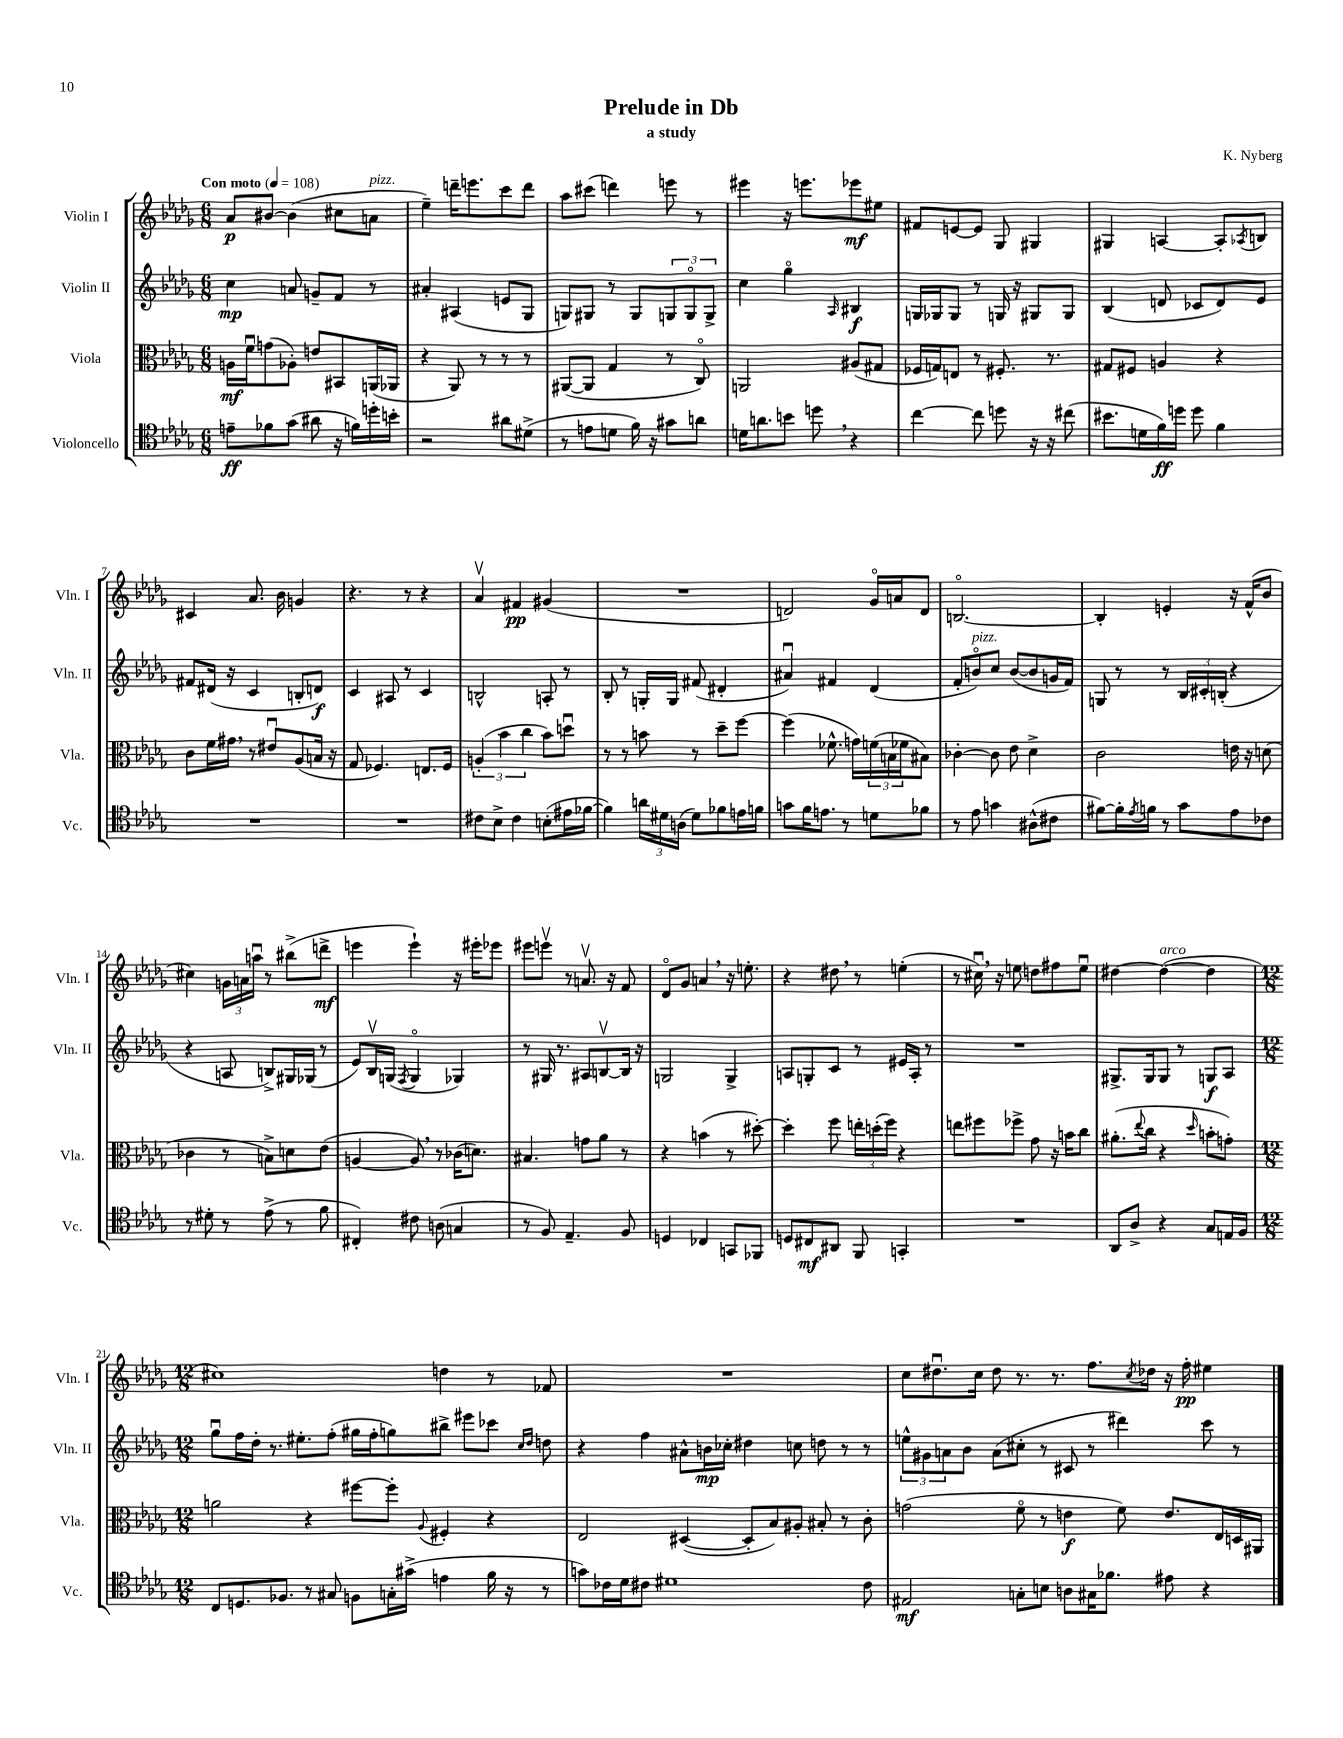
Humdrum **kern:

**kern	**dynam	**kern	**dynam	**kern	**dynam	**kern	**dynam
*part4	*part4	*part3	*part3	*part2	*part2	*part1	*part1
*staff4	*staff4	*staff3	*staff3	*staff2	*staff2	*staff1	*staff1
*I"Violoncello	*	*I"Viola	*	*I"Violin II	*	*I"Violin I	*
*I'Vc.	*	*I'Vla.	*	*I'Vln. II	*	*I'Vln. I	*
*clefC4	*	*clefC3	*	*clefG2	*	*clefG2	*
*k[b-e-a-d-g-]	*	*k[b-e-a-d-g-]	*	*k[b-e-a-d-g-]	*	*k[b-e-a-d-g-]	*
*M6/8	*	*M6/8	*	*M6/8	*	*M6/8	*
*MM108	*	*MM108	*	*MM108	*	*MM108	*
=1	=1	=1	=1	=1	=1	=1	=1
!	!	!	!	!	!	!LO:TX:a:B:t=Con moto	!
8en~\L	ff	16An\LL	mf	4cc\	mp	8a-/L	p
.	.	16fu\J	.	.	.	.	.
8f-X\	.	(8gn\	.	.	.	[8b#X/J	.
(8g-\J	.	8A-X'\J)	.	8an/	.	(4b#\]	.
8a#X\	.	8en/L	.	8gn~/L	.	.	.
16r	.	8BB#X/	.	8f/J	.	8cc#X\L	.
16fn\LL)	.	.	.	.	.	.	.
!	!	!	!	!	!	!LO:TX:a:i:t=pizz.	!
16ddn'\	.	(16AAn/L	.	8r	.	8an\J	.
16bn'\JJ	.	16AA-X/JJ	.	.	.	.	.
=2	=2	=2	=2	=2	=2	=2	=2
2r	.	4r	.	4a#X'/	.	4ee-~\)	.
.	.	8AA-/)	.	(4A#X/	.	16dddn~\KL	.
.	.	.	.	.	.	8.eeen\	.
.	.	8r	.	.	.	.	.
8a#X\L	.	8r	.	8en/L	.	8ccc\	.
(8d#X^\J	.	8r	.	8G-/J	.	8ddd\J	.
=3	=3	=3	=3	=3	=3	=3	=3
8r	.	([8AA#X/L	.	8Gn/L)	.	8aa-\L	.
8en\L	.	8AA#/J]	.	8G#X/J	.	(8ccc#X\J	.
8dn\J	.	4G-/	.	8r	.	4dddn\)	.
16f\)	.	.	.	8G#/L	.	.	.
16r	.	.	.	.	.	.	.
8g#X\L	.	8r	.	12Gn/	.	8eeen\	.
.	.	.	.	12G/	.	.	.
8an\J	.	8C/)	.	.	.	8r	.
.	.	.	.	12G^/J	.	.	.
=4	=4	=4	=4	=4	=4	=4	=4
16dn\KL	.	2AAn/	.	4cc\	.	4eee#X\	.
8.an\	.	.	.	.	.	.	.
8bn\J	.	.	.	4gg-\	.	16r	.
.	.	.	.	.	.	8.eeen\L	.
8ddn,\	.	.	.	.	.	.	.
.	.	.	.	16qqA-/	.	.	.
4r	.	(8A#X/L	.	4B#X/	f	8eee-X\	mf
.	.	8G#X/J	.	.	.	8ee#X\J	.
=5	=5	=5	=5	=5	=5	=5	=5
[4cc\	.	16F-X/LL	.	16Gn/LL	.	8f#X/L	.
.	.	16Gn/J)	.	16G-X/J	.	.	.
.	.	8En/J	.	8G-/J	.	[8en/	.
8cc\]	.	8r	.	8r	.	8e/J]	.
8ddn\	.	8.F#X'/	.	16Gn/	.	8G-/	.
.	.	.	.	16r	.	.	.
16r	.	.	.	8G#X/L	.	4G#X/	.
16r	.	8.r	.	.	.	.	.
(8cc#X\	.	.	.	8G#/J	.	.	.
=6	=6	=6	=6	=6	=6	=6	=6
8.b#X\L	.	8G#X/L	.	(4B-/	.	4G#X/	.
.	.	8F#X/J	.	.	.	.	.
16dn\L	.	.	.	.	.	.	.
16f\)	ff	4An/	.	8dn/	.	[4An/	.
16ddn\JJ	.	.	.	.	.	.	.
8dd\	.	.	.	8c-X/L	.	.	.
4f\	.	4r	.	8d/)	.	8A'/L]	.
.	.	.	.	.	.	8qA-X/	.
.	.	.	.	8e-/J	.	8Bn/J	.
!!LO:LB:g=z
=7	=7	=7	=7	=7	=7	=7	=7
2.r	.	8c\L	.	8f#X/L	.	4c#X/	.
.	.	16f\L	.	(16d#X/Jk	.	.	.
.	.	16g#X,\JJ	.	16r	.	.	.
.	.	8r	.	4c/	.	8.a-/	.
.	.	8e#Xu/L	.	.	.	.	.
.	.	.	.	.	.	16b-\	.
.	.	(8A-/	.	8Bn'/L	.	4gn/	.
.	.	16Bn/Jk	.	8dn/J)	f	.	.
.	.	16r	.	.	.	.	.
=8	=8	=8	=8	=8	=8	=8	=8
2.r	.	8G-/	.	4c/	.	4.r	.
.	.	4.F-X/)	.	.	.	.	.
.	.	.	.	8A#X/	.	.	.
.	.	.	.	8r	.	8r	.
.	.	8.En/L	.	4c/	.	4r	.
.	.	16F-/Jk	.	.	.	.	.
=9	=9	=9	=9	=9	=9	=9	=9
8c#X\L	.	(6An'/	.	2Bn^^/	.	4a-v/	.
8B-^\J	.	.	.	.	.	.	.
.	.	6b-\	.	.	.	.	.
4c#\	.	.	.	.	.	4f#X/	pp
.	.	6cc\	.	.	.	.	.
(8Bn'\L	.	8b-\L)	.	8An'/	.	(4g#X/	.
16e#X\L	.	8ddnu\J	.	8r	.	.	.
[16f-X\JJ	.	.	.	.	.	.	.
=10	=10	=10	=10	=10	=10	=10	=10
4f-\])	.	8r	.	8B-'/	.	2.r	.
.	.	8r	.	8r	.	.	.
24an\LL	.	8bn\	.	16Gn'/LL	.	.	.
24d#X\	.	.	.	.	.	.	.
.	.	.	.	16G/JJ	.	.	.
(24An\JJ	.	.	.	.	.	.	.
8d#\L)	.	8r	.	(8f#X/	.	.	.
8f-X\	.	8dd-~\L	.	4d#X'/	.	.	.
16en\L	.	[8ff\J	.	.	.	.	.
16fn\JJ	.	.	.	.	.	.	.
=11	=11	=11	=11	=11	=11	=11	=11
8gn\L	.	(4ff\]	.	4a#Xu/)	.	2dn/)	.
16f\K	.	.	.	.	.	.	.
8.en\J	.	.	.	.	.	.	.
.	.	8.f-X^^\	.	4f#X/	.	.	.
8r	.	.	.	.	.	.	.
.	.	16gn\LL)	.	.	.	.	.
8dn\L	.	(24fn\	.	(4d-/	.	16g-/LL	.
.	.	24Bn\	.	.	.	.	.
.	.	.	.	.	.	16an/J	.
.	.	24f-X\J	.	.	.	.	.
8f-X\J	.	8B#X\J)	.	.	.	8d/J	.
=12	=12	=12	=12	=12	=12	=12	=12
8r	.	[4c-X'\	.	8f'/L	.	[2.Bn/	.
!	!	!	!	!LO:TX:a:i:t=pizz.	!	!	!
8e-\	.	.	.	8bn/)	.	.	.
4gn\	.	8c-\]	.	8cc/J	.	.	.
.	.	8e-\	.	([8b/L	.	.	.
(8A#X^^\L	.	4d-^\	.	8b/]	.	.	.
8c#X\J	.	.	.	16gn/L	.	.	.
.	.	.	.	16f/JJ)	.	.	.
=13	=13	=13	=13	=13	=13	=13	=13
[8f#X\L)	.	2c\	.	8Gn/	.	4B'/]	.
16f#'\L]	.	.	.	8r	.	.	.
8qe-/	.	.	.	.	.	.	.
16fn\JJ	.	.	.	.	.	.	.
8r	.	.	.	8r	.	4en'/	.
8g-\L	.	.	.	24B-/LL	.	.	.
.	.	.	.	24c#X'/	.	.	.
.	.	.	.	(24Bn'/JJ	.	.	.
8e-\	.	16en\	.	4r	.	16r	.
.	.	16r	.	.	.	(16f^^/KL	.
8c-X\J	.	(8dn\	.	.	.	8b-/J	.
!!LO:LB:g=z
=14	=14	=14	=14	=14	=14	=14	=14
8r	.	4c-X\	.	4r	.	4cc#X\)	.
8d#X'\	.	.	.	.	.	.	.
8r	.	8r	.	8An/	.	24gn\LL	.
.	.	.	.	.	.	24an\	.
.	.	.	.	.	.	24aanu\JJ	.
(8e-^\	.	8Bn^\L)	.	8Bn^/L)	.	8r	.
8r	.	8dn\	.	16G#X/L	.	(8bb#X^\L	.
.	.	.	.	(16G-X/JJ	.	.	.
8f\	.	(8e-\J	.	8r	.	8dddn^\J	mf
=15	=15	=15	=15	=15	=15	=15	=15
4C#X'/)	.	[4An/	.	8e-/L)	.	4eeen\	.
.	.	.	.	16B-v/L	.	.	.
.	.	.	.	(16Gn/JJ	.	.	.
.	.	.	.	8qF/	.	.	.
8c#X\	.	8A,/])	.	4G/	.	4eee`\)	.
(8An\	.	8r	.	.	.	.	.
4Gn/	.	(16c-X\KL	.	4G-X/)	.	16r	.
.	.	8.dn\J)	.	.	.	16eee#X'\KL	.
.	.	.	.	.	.	8eee-X\J	.
=16	=16	=16	=16	=16	=16	=16	=16
8r	.	4.B#X/	.	8r	.	8eee#X\L	.
8F/)	.	.	.	16G#X/	.	8eeenv\J	.
.	.	.	.	8.r	.	.	.
4.E-~/	.	.	.	.	.	8r	.
.	.	8gn\L	.	8A#X/L	.	8.anv/	.
.	.	8a-\J	.	[8Bnv/	.	.	.
.	.	.	.	.	.	16r	.
8F/	.	8r	.	16B/Jk]	.	8f/	.
.	.	.	.	16r	.	.	.
=17	=17	=17	=17	=17	=17	=17	=17
4Dn/	.	4r	.	2Gn/	.	8d-/L	.
.	.	.	.	.	.	8g-/J	.
4C-X/	.	(4bn\	.	.	.	4an,/	.
8GGn/L	.	8r	.	4G^/	.	16r	.
.	.	.	.	.	.	8.een'\	.
8FF-X/J	.	[8dd#X'\)	.	.	.	.	.
=18	=18	=18	=18	=18	=18	=18	=18
8Dn/L	.	4dd#'\]	.	8An/L	.	4r	.
8C#X/	mf	.	.	8Gn'/	.	.	.
8AA#X/J	.	8ff\	.	8c/J	.	8dd#X,\	.
8FF/	.	24een'\LL	.	8r	.	8r	.
.	.	(24ddn'\	.	.	.	.	.
.	.	24ff\JJ)	.	.	.	.	.
4GGn'/	.	4r	.	16e#X/LL	.	(4een'\	.
.	.	.	.	16A'/JJ	.	.	.
.	.	.	.	8r	.	.	.
=19	=19	=19	=19	=19	=19	=19	=19
2.r	.	8een\L	.	2.r	.	8r	.
.	.	8ff#X\	.	.	.	16cc#Xu,\)	.
.	.	.	.	.	.	16r	.
.	.	8ff-X^\J	.	.	.	8een\	.
.	.	8g-\	.	.	.	8ddn\L	.
.	.	16r	.	.	.	8ff#X\	.
.	.	16bn\KL	.	.	.	.	.
.	.	8cc\J	.	.	.	8eeu\J	.
=20	=20	=20	=20	=20	=20	=20	=20
8AA-/L	.	(8.a#X'\L	.	8.G#X^/L	.	[4dd#X\	.
8A-^/J	.	.	.	.	.	.	.
.	.	8qqee-/	.	.	.	.	.
.	.	16cc\Jk	.	16G#/k	.	.	.
!	!	!	!	!	!	!LO:TX:a:i:t=arco	!
4r	.	4r	.	8G#/J	.	(4dd#\_	.
.	.	.	.	8r	.	.	.
.	.	16qqdd-/	.	.	.	.	.
8G-/L	.	8bn'\L	.	8Gn/L	f	4dd#\]	.
16En/L	.	8gn'\J)	.	8A-/J	.	.	.
16F/JJ	.	.	.	.	.	.	.
!!LO:LB:g=z
=21	=21	=21	=21	=21	=21	=21	=21
*M12/8	*	*M12/8	*	*M12/8	*	*M12/8	*
8C/L	.	2an\	.	8gg-u\L	.	1cc#X)	.
8.Dn/	.	.	.	16ff\L	.	.	.
.	.	.	.	16dd-'\JJ	.	.	.
.	.	.	.	8.r	.	.	.
8.F-X/J	.	.	.	.	.	.	.
.	.	.	.	8.ee#X'\L	.	.	.
8r	.	4r	.	.	.	.	.
8G#X/	.	.	.	(8ff'\J	.	.	.
8Fn\L	.	[8ff#X\L	.	16gg#X\LL	.	.	.
.	.	.	.	16ff'\J	.	.	.
16Gn'\L	.	8ff#'\J]	.	8ggn\)	.	.	.
(16g#X^\JJ	.	.	.	.	.	.	.
.	.	8qqA-/	.	.	.	.	.
4en\	.	4F#X'/	.	8bb#X^\J	.	4ddn\	.
.	.	.	.	8eee#X\L	.	.	.
16f\	.	4r	.	8ccc-X\J	.	8r	.
16r	.	.	.	.	.	.	.
.	.	.	.	16qqcc/LL	.	.	.
.	.	.	.	16qqdd-/JJ	.	.	.
8r	.	.	.	8ddn\	.	8f-X/	.
=22	=22	=22	=22	=22	=22	=22	=22
8gn\L)	.	2E-/	.	4r	.	1.r	.
16c-X\L	.	.	.	.	.	.	.
16d-\J	.	.	.	.	.	.	.
8c#X\J	.	.	.	4ff\	.	.	.
1d#X	.	.	.	.	.	.	.
.	.	([4D#X/	.	8a#X^^\L	.	.	.
.	.	.	.	16bn\L	mp	.	.
.	.	.	.	16cc-X'\JJ	.	.	.
.	.	8D#'/L]	.	4dd#X\	.	.	.
.	.	8B-/)	.	.	.	.	.
.	.	8A#X'/J	.	8ccn\	.	.	.
.	.	8B#X'/	.	8ddn\	.	.	.
.	.	8r	.	8r	.	.	.
8c#\	.	8c'\	.	8r	.	.	.
=23	=23	=23	=23	=23	=23	=23	=23
2E#X/	mf	(2gn\	.	12een^^\L	.	8cc\L	.
.	.	.	.	12g#X\	.	.	.
.	.	.	.	.	.	8.dd#Xu\	.
.	.	.	.	12an\	.	.	.
.	.	.	.	8b-\J	.	.	.
.	.	.	.	.	.	16cc\Jk	.
.	.	.	.	(8a\L	.	8dd#\	.
8Gn'\L	.	8f\	.	8cc#X'\J	.	8.r	.
8Bn\J	.	8r	.	8r	.	.	.
.	.	.	.	.	.	8.r	.
8An\L	.	4en\	f	8c#X/	.	.	.
16G#X\K	.	.	.	8r	.	8.ff\L	.
8.f-X\J	.	.	.	.	.	.	.
.	.	8f\)	.	4ddd#X\)	.	.	.
.	.	.	.	.	.	8qcc/	.
.	.	.	.	.	.	16dd-X\Jk	.
8e#X\	.	8.e/L	.	.	.	16r	.
.	.	.	.	.	.	16ff'\	pp
4r	.	.	.	8ccc\	.	4ee#X\	.
.	.	16E-/L	.	.	.	.	.
.	.	16Dn/	.	8r	.	.	.
.	.	16AA#X/JJ	.	.	.	.	.
==	==	==	==	==	==	==	==
*-	*-	*-	*-	*-	*-	*-	*-
